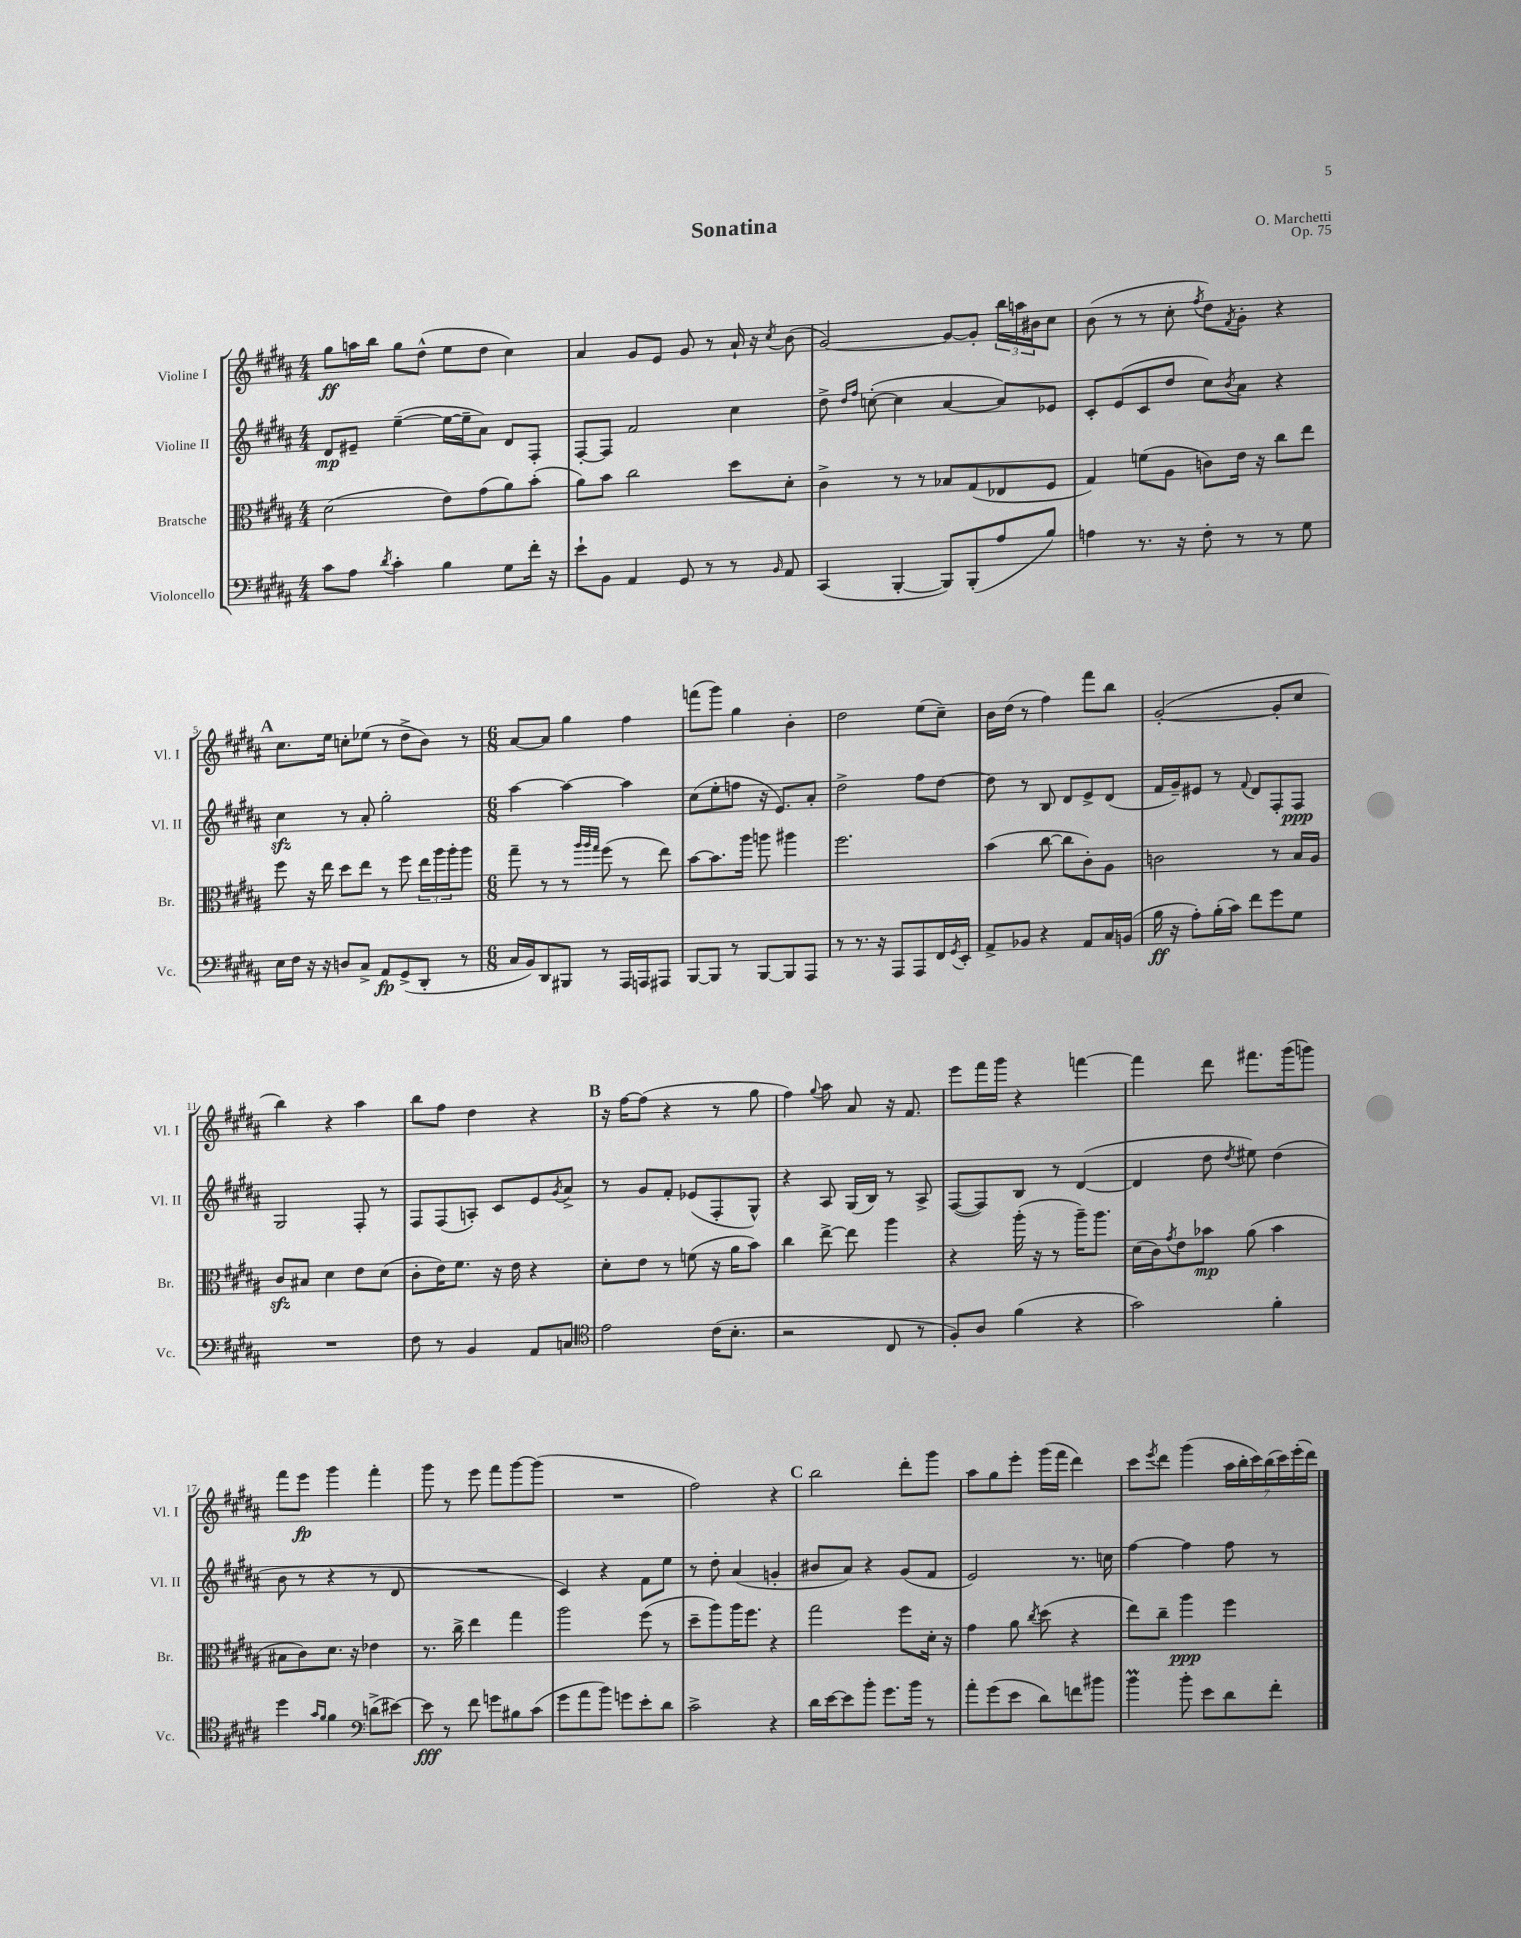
\header { title = "Sonatina" composer = "O. Marchetti" opus = "Op. 75" }
<<
\new StaffGroup <<
\new Staff = "s0" \with { instrumentName = "Violine I" shortInstrumentName = "Vl. I" } {
    \clef treble \key b \major \numericTimeSignature \time 4/4
    gis''8\ff a''16 b''16 gis''8 dis''8-^( e''8 dis''8 cis''4) |
    ais'4 gis'8 e'8 gis'8 r8 ais'16-! r16 \acciaccatura { cis''8 } b'8( |
    gis'2~) gis'8~ gis'8-. \tuplet 3/2 { b''16 a''16 bis'16 } cis''8 |
    b'8( r8 r8 cis''8-. \acciaccatura { fis''8 } dis''8) \acciaccatura { fis'8 } gis'8-. r4 |
    \mark \markup { \bold "A" } cis''8. e''16 c''8-. ees''8( r8 dis''8-> b'8) r8 |
    \numericTimeSignature \time 6/8 ais'8~ ais'8 gis''4 fis''4 |
    f'''8( gis'''8) gis''4 b'4-. |
    dis''2 e''8( cis''8--) |
    b'16 dis''16( r8 fis''4) fis'''8 b''8 |
    gis'2~-.( gis'8-. cis''8 |
    b''4) r4 ais''4 |
    b''8 fis''8 dis''4 r4 |
    \mark \markup { \bold "B" } r16 fis''16~ fis''8( r4 r8 gis''8 |
    fis''4) \appoggiatura { gis''8 } ais''8 ais'8 r16 fis'8. |
    e'''8 fis'''16 gis'''16 r4 f'''4~ |
    f'''4 dis'''8 fis'''8. gis'''16( g'''8) |
    fis'''8 e'''8\fp gis'''4 fis'''4-. |
    gis'''8 r8 e'''8 fis'''8 gis'''8~ gis'''8( |
    R2. |
    fis''2) r4 |
    \mark \markup { \bold "C" } b''2 dis'''8-. gis'''8 |
    ais''8 gis''8 e'''8-. gis'''16( fis'''16 dis'''4) |
    cis'''8 \acciaccatura { e'''8 } dis'''8 gis'''4( \tuplet 7/4 { ais''16 b''16-. cis'''16) b''16( cis'''16) e'''16-.( dis'''16) } \bar "|." |
}
\new Staff = "s1" \with { instrumentName = "Violine II" shortInstrumentName = "Vl. II" } {
    \clef treble \key b \major \numericTimeSignature \time 4/4
    dis'8\mp eis'8-- e''4~--( e''16~ e''16-- ais'8) dis'8 fis8-. |
    fis8~-. fis8 fis'2 cis''4 |
    dis''8-> \grace { dis''16 fis''16 } c''8~-.( c''4 ais'4~ ais'8) ees'8 |
    cis'8-. e'8( cis'8 dis''8 cis''8) \acciaccatura { b'8 } ais'8 r4 |
    \mark \markup { \bold "A" } cis''4\sfz r8 ais'8-. gis''2-. |
    \numericTimeSignature \time 6/8 ais''4~ ais''4~ ais''4 |
    cis''8( e''8-. f''8 r16 e'8.) ais'8-. |
    dis''2-> fis''8 dis''8~ |
    dis''8 r8 b8 dis'8 e'8-> dis'8( |
    fis'16 gis'16--) eis'8 r8 \appoggiatura { fis'8 } dis'8 fis8-. fis8\ppp |
    gis2 fis8-. r8 |
    fis8 fis8( a8-.) cis'8 e'8 \acciaccatura { gis'8 } ais'8-> |
    \mark \markup { \bold "B" } r8 gis'8 fis'8-. ees'8( fis8-. gis8-^) |
    r4 ais8 gis16( b16) r8 ais8-> |
    fis8~( fis8) b8 r8 dis'4~( |
    dis'4 dis''8 \acciaccatura { dis''8 } eis''8) dis''4( |
    b'8 r8 r4 r8 dis'8 |
    R2. |
    cis'4) r4 fis'8 e''8 |
    r8 dis''8-. ais'4( g'4-. |
    \mark \markup { \bold "C" } bis'8 ais'8) r4 gis'8( fis'8 |
    e'2) r8. c''16 |
    fis''4~ fis''4 fis''8 r8 \bar "|." |
}
\new Staff = "s2" \with { instrumentName = "Bratsche" shortInstrumentName = "Br." } {
    \clef alto \key b \major \numericTimeSignature \time 4/4
    dis'2( e'8) gis'8( ais'8) b'8-.( |
    ais'8) b'8 cis''2 dis''8 dis'8-. |
    cis'4-> r8 r8 bes8 gis8( ees8 fis8 |
    gis4) f'8( ais8 c'8) e'16 r16 cis''8 e''8 |
    \mark \markup { \bold "A" } fis''8 r16 e''16 dis''8 e''8 r8 fis''8 \tuplet 3/2 { e''16 ais''16 ais''16-. } ais''8 |
    \numericTimeSignature \time 6/8 gis''8-- r8 r8 \grace { ais''32 ais''32 gis''32 } fis''8( r8 e''8) |
    b'8~ b'8. ais''16 a''8 ais''4 |
    fis''2. |
    b'4( cis''8~ cis''8 cis'8-.) ais8 |
    c'2 r8 b16 ais16 |
    cis'8\sfz bis8 dis'4 e'8 dis'8( |
    cis'8-. e'16) fis'8. r16 e'16 r4 |
    \mark \markup { \bold "B" } dis'8-. e'8 r8 f'8( r16 ais'16 b'8) |
    cis''4 e''8~-> e''8 ais''4 |
    r4 ais''16-.( r16 r8 ais''16--) ais''8. |
    dis'16( cis'16) \acciaccatura { gis'8 } e'8 bes'8\mp ais'8( bes'4 |
    bis8 cis'8) dis'8. r16 ees'4 |
    r8. cis''16-> e''4 gis''4 |
    ais''2 fis''8( r8 |
    dis''8-- ais''8) ais''16 fis''8. r4 |
    \mark \markup { \bold "C" } gis''2 fis''8 dis'16-. r16 |
    gis'4 ais'8 \acciaccatura { cis''8 } dis''8( r4 |
    e''8) cis''8-- ais''4\ppp fis''4 \bar "|." |
}
\new Staff = "s3" \with { instrumentName = "Violoncello" shortInstrumentName = "Vc." } {
    \clef bass \key b \major \numericTimeSignature \time 4/4
    cis'8 ais8 \acciaccatura { dis'8 } cis'4-. b4 gis8 fis'16-. r16 |
    e'8-! b,8 ais,4 gis,8 r8 r8 \grace { b,16 } ais,8 |
    cis,4( b,,4~-. b,,8) b,,8-.( ais8 b8) |
    a4 r8. r16 fis8-. r8 r8 gis8 |
    \mark \markup { \bold "A" } e16 fis16 r16 r16 d8 cis8-> ais,8\fp gis,8->( dis,8-. r8 |
    \numericTimeSignature \time 6/8 cis16 b,16) dis,8 bis,,8 r8 ais,,16 a,,16 ais,,8 |
    b,,8~ b,,8 r8 b,,8~ b,,8 ais,,8 |
    r8 r8. r16 ais,,8 ais,,8 fis,16 \acciaccatura { gis,8 } e,16-. |
    ais,8-> bes,8 r4 ais,8 cis16 b,16( |
    b16\ff r16 ais8-.) b16-.( cis'16) fis'8 gis'8 gis8 |
    R2. |
    fis8 r8 b,4 ais,8 c8 |
    \mark \markup { \bold "B" } \clef tenor e'2 cis'16( b8.-. |
    r2 cis8 r8 |
    fis8-.) ais8 fis'4( r4 |
    gis'2) fis'4-. |
    dis''4 \grace { gis'16 fis'16 } fis'4 \clef bass d'8->( eis'8~) |
    eis'8\fff r8 fis'8 g'8 bis8 cis'8( |
    gis'8 ais'8 b'8) g'8 e'8-. dis'8 |
    cis'2-> r4 |
    \mark \markup { \bold "C" } dis'16 e'16~ e'8 b'8-. gis'8. b'16 r8 |
    ais'8-. gis'8( e'8 dis'8) f'8 bis'8 |
    b'4\prall b'8-. e'8 dis'8 fis'8-. \bar "|." |
}
>>
>>
